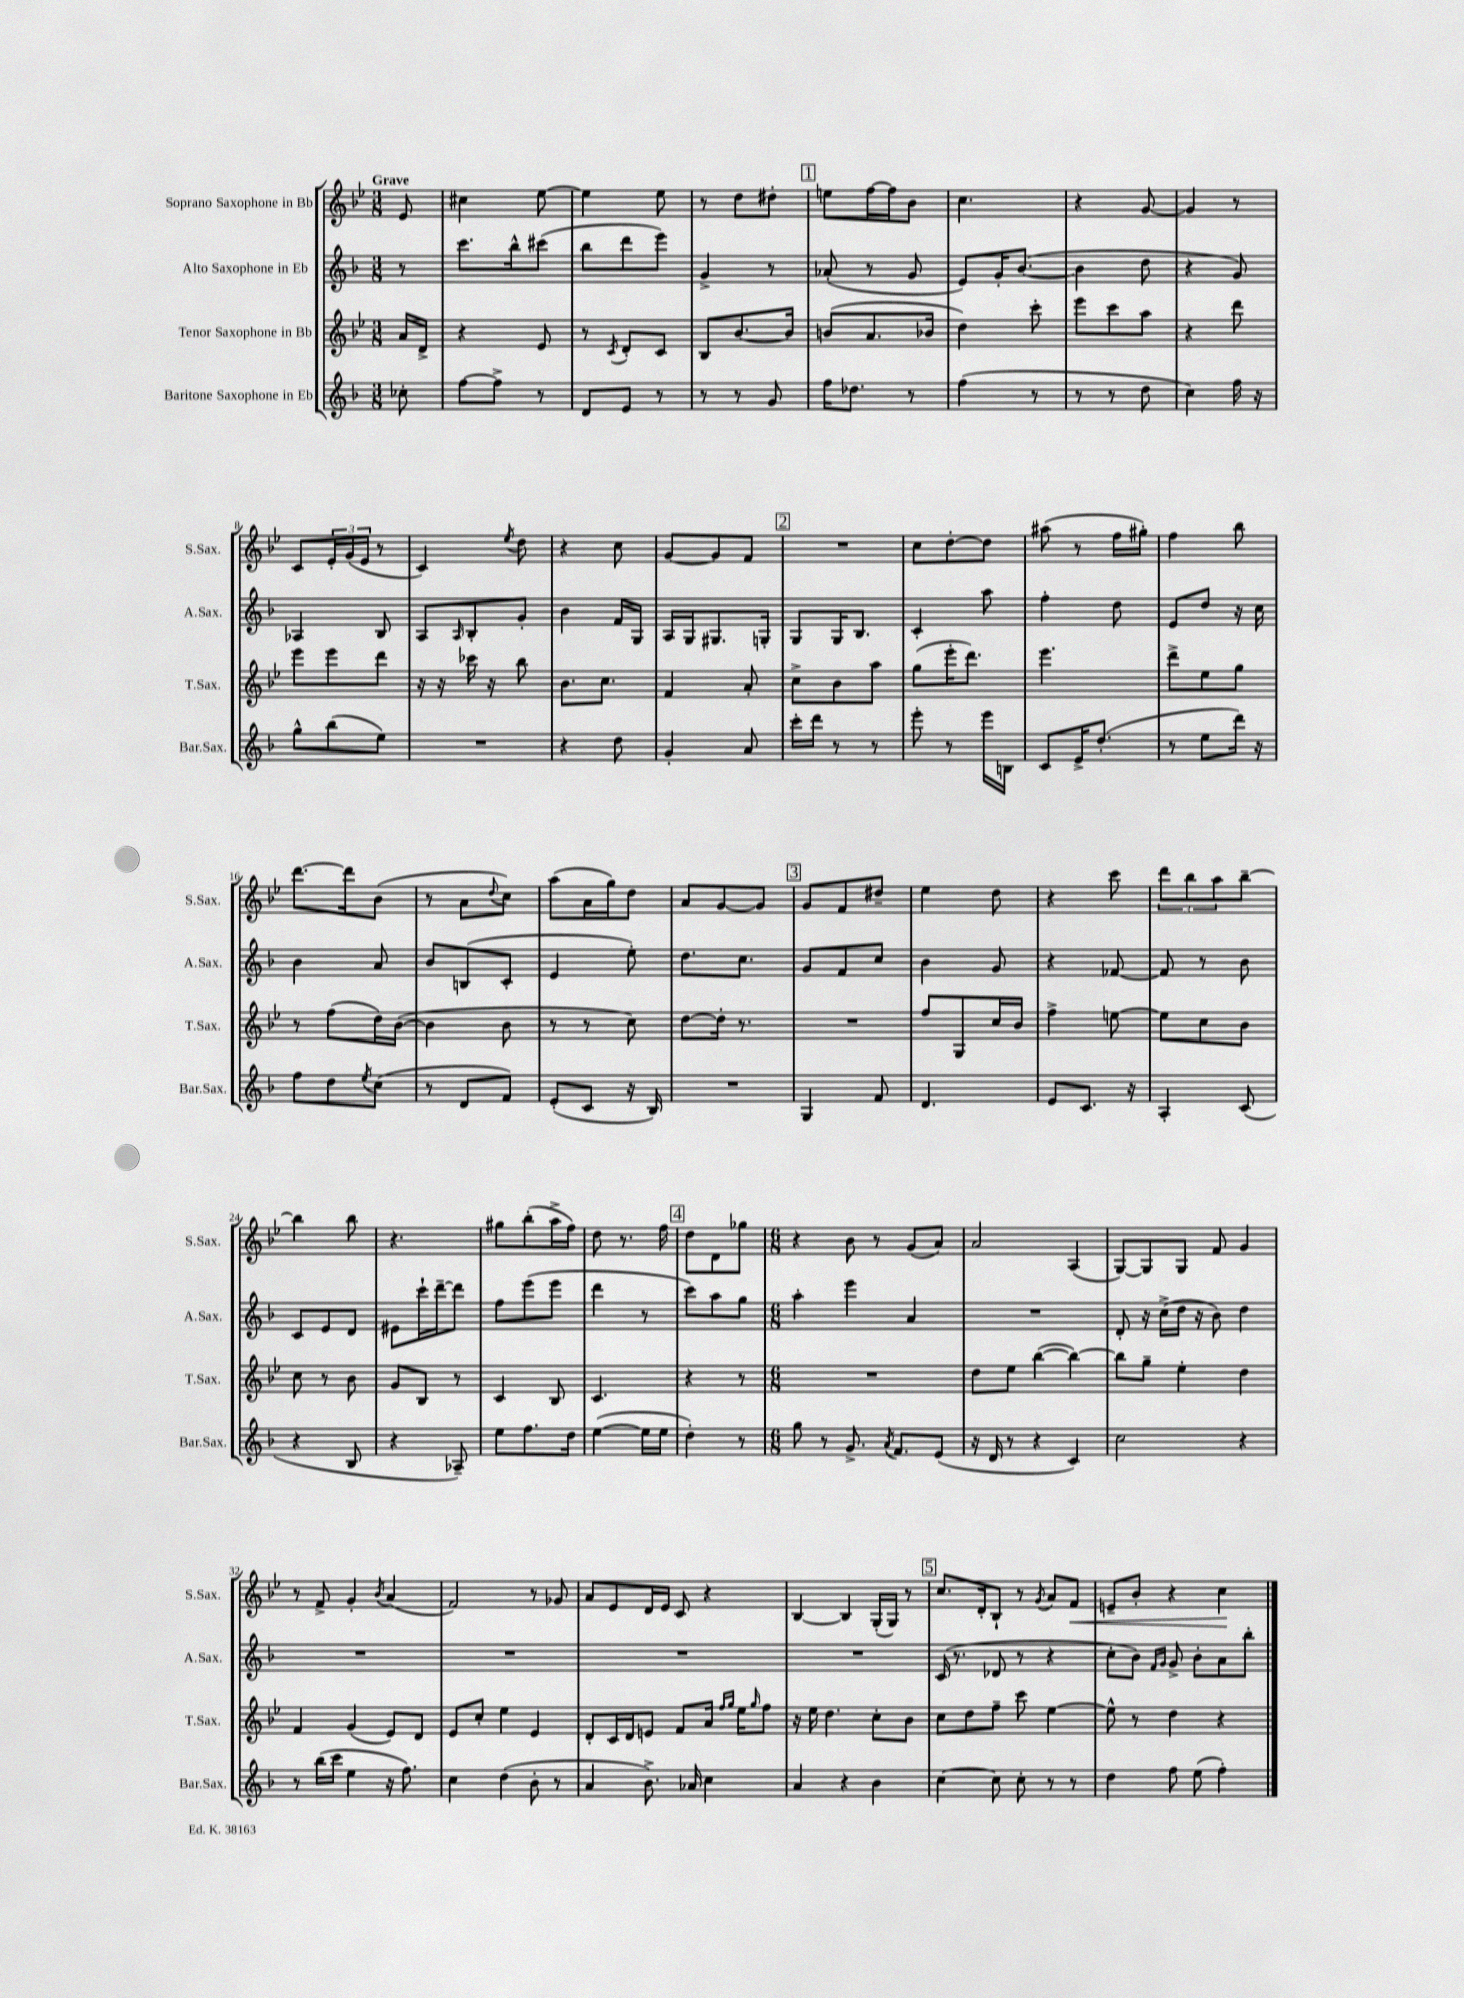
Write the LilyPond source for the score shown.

<<
\new StaffGroup <<
\new Staff = "s0" \with { instrumentName = "Soprano Saxophone in Bb" shortInstrumentName = "S.Sax." } {
    \clef treble \key bes \major \numericTimeSignature \time 3/8 \partial 8 \tempo "Grave"
    ees'8 |
    cis''4 ees''8~ |
    ees''4 ees''8 |
    r8 d''8 dis''8-. |
    \mark \markup { \box "1" } e''8 f''16~ f''16 bes'8 |
    c''4. |
    r4 g'8~ |
    g'4 r8 |
    c'8 \tuplet 3/2 { ees'16-. g'16( ees'16 } r8 |
    c'4) \acciaccatura { ees''8 } d''8 |
    r4 c''8 |
    g'8~ g'8 f'8 |
    \mark \markup { \box "2" } R4. |
    c''8 d''8~-. d''8 |
    ais''8( r8 f''16 gis''16-.) |
    f''4 bes''8 |
    d'''8.~ d'''16 bes'8( |
    r8 a'8 \appoggiatura { d''8 } c''8) |
    a''8( a'16 g''16) d''8 |
    a'8 g'8~ g'8 |
    \mark \markup { \box "3" } g'8 f'8 dis''8-- |
    ees''4 d''8 |
    r4 c'''8 |
    \tuplet 3/2 { d'''8 bes''8 a''8 } bes''8~-- |
    bes''4 bes''8 |
    r4. |
    gis''8 bes''8-.( a''16-> f''16) |
    d''8 r8. f''16 |
    \mark \markup { \box "4" } d''8 d'8 ges''8 |
    \numericTimeSignature \time 6/8 r4 bes'8 r8 g'8( a'8) |
    a'2 a4( |
    g8~) g8 g8 f'8 g'4 |
    r8 f'8-> g'4-. \acciaccatura { bes'8 } a'4( |
    f'2) r8 ges'8 |
    a'8 ees'8 d'16 ees'16 c'8 r4 |
    bes4~ bes4 g16-.( g16) r8 |
    \mark \markup { \box "5" } c''8. d'16-. bes8-! r8 \acciaccatura { g'8 } a'8 f'8\< |
    e'8-- bes'8-. r4 c''4\! \bar "|." |
}
\new Staff = "s1" \with { instrumentName = "Alto Saxophone in Eb" shortInstrumentName = "A.Sax." } {
    \clef treble \key f \major \numericTimeSignature \time 3/8 \partial 8
    r8 |
    c'''8. bes''16-^ cis'''8( |
    bes''8 d'''8 e'''8) |
    g'4-> r8 |
    \mark \markup { \box "1" } aes'8-.( r8 g'8 |
    e'8) g'16-. bes'8.~( |
    bes'4 d''8 |
    r4 g'8) |
    aes4 bes8 |
    a8 \grace { a16 } bes8-. g'8-. |
    bes'4 f'16 g16 |
    a16 g16 gis8. g16-. |
    \mark \markup { \box "2" } g8 g16 bes8. |
    c'4-. a''8 |
    f''4-. d''8 |
    e'8 d''8 r16 c''16 |
    bes'4 a'8 |
    bes'8 b8( c'8-. |
    e'4 e''8-.) |
    d''8. c''8. |
    \mark \markup { \box "3" } g'8 f'8 c''8 |
    bes'4 g'8 |
    r4 fes'8~ |
    fes'8 r8 bes'8 |
    c'8 e'8 d'8 |
    eis'8 c'''16-! d'''16~-- d'''8 |
    f''8 e'''8( e'''8 |
    d'''4 r8 |
    \mark \markup { \box "4" } c'''8) a''8 g''8 |
    \numericTimeSignature \time 6/8 a''4-. e'''4 a'4 |
    R2. |
    d'8-. r16 c''16->( d''16 r16 bes'8) d''4 |
    R2. |
    R2. |
    R2. |
    R2. |
    \mark \markup { \box "5" } c'16( r8. des'8 r8 r4 |
    c''8-. bes'8) \grace { f'16 g'16 } g'8-> bes'8-. a'8 bes''8-. \bar "|." |
}
\new Staff = "s2" \with { instrumentName = "Tenor Saxophone in Bb" shortInstrumentName = "T.Sax." } {
    \clef treble \key bes \major \numericTimeSignature \time 3/8 \partial 8
    a'16 d'16-> |
    r4 ees'8 |
    r8 \acciaccatura { c'8 } d'8-. c'8 |
    bes8 bes'8.~ bes'16 |
    \mark \markup { \box "1" } b'8( a'8. bes'16 |
    d''4) c'''8-. |
    ees'''8 c'''8 a''8 |
    r4 d'''8 |
    ees'''8 ees'''8 d'''8 |
    r16 r16 ces'''16 r16 bes''8 |
    bes'8. c''8. |
    f'4 a'8-. |
    \mark \markup { \box "2" } c''8-> bes'8 a''8 |
    g''8( ees'''16-. d'''8.) |
    ees'''4. |
    d'''8-> ees''8 g''8 |
    r8 f''8( d''16) bes'16~( |
    bes'4 bes'8 |
    r8 r8 c''8) |
    d''8~ d''16-. r8. |
    \mark \markup { \box "3" } R4. |
    f''8 g8 c''16 bes'16 |
    f''4-> e''8~ |
    e''8 c''8 bes'8 |
    c''8 r8 bes'8 |
    g'8 bes8 r8 |
    c'4 bes8 |
    c'4. |
    \mark \markup { \box "4" } r4 r8 |
    \numericTimeSignature \time 6/8 R2. |
    d''8 ees''8 bes''4~( bes''4~) |
    bes''8 g''8-- ees''4-. d''4 |
    f'4 g'4( ees'8) d'8 |
    ees'8 c''8-. ees''4 ees'4 |
    d'8-. c'16 d'16 e'8 f'8 a'16 \grace { f''16 g''16 } ees''16 \grace { g''16 } f''8 |
    r16 ees''16 d''4. c''8-. bes'8 |
    \mark \markup { \box "5" } c''8 d''8 f''8-- c'''8 ees''4~ |
    ees''8-^ r8 d''4 r4 \bar "|." |
}
\new Staff = "s3" \with { instrumentName = "Baritone Saxophone in Eb" shortInstrumentName = "Bar.Sax." } {
    \clef treble \key f \major \numericTimeSignature \time 3/8 \partial 8
    ces''8-. |
    f''8~ f''8-> r8 |
    d'8 e'8 r8 |
    r8 r8 g'8 |
    \mark \markup { \box "1" } f''16 des''8. r8 |
    f''4( r8 |
    r8 r8 d''8 |
    c''4) f''16 r16 |
    g''8-^ bes''8( e''8) |
    R4. |
    r4 d''8 |
    g'4-. a'8 |
    \mark \markup { \box "2" } c'''16-. d'''16 r8 r8 |
    e'''8-. r8 e'''16 b16 |
    c'8 e'16-> d''8.-.( |
    r8 e''8 d'''16) r16 |
    f''8 d''8 \acciaccatura { e''8 } c''8( |
    r8 d'8 f'8) |
    e'8-.( c'8 r16 bes16) |
    R4. |
    \mark \markup { \box "3" } g4 f'8 |
    d'4. |
    e'8 c'8. r16 |
    a4-. c'8( |
    r4 bes8 |
    r4 aes8--) |
    e''8 f''8. d''16 |
    e''4~( e''16 e''16 |
    \mark \markup { \box "4" } d''4-.) r8 |
    \numericTimeSignature \time 6/8 g''8 r8 g'8.-> \acciaccatura { a'8 } f'8. e'8( |
    r16 d'16 r8 r4 c'4) |
    c''2 r4 |
    r8 bes''16( c'''16 e''4 r16 f''8.) |
    c''4 d''4( bes'8-. r8 |
    a'4 bes'8.->) aes'16 c''4 |
    a'4 r4 bes'4 |
    \mark \markup { \box "5" } c''4~ c''8 c''8-. r8 r8 |
    d''4 f''8 e''8( f''4-.) \bar "|." |
}
>>
>>
